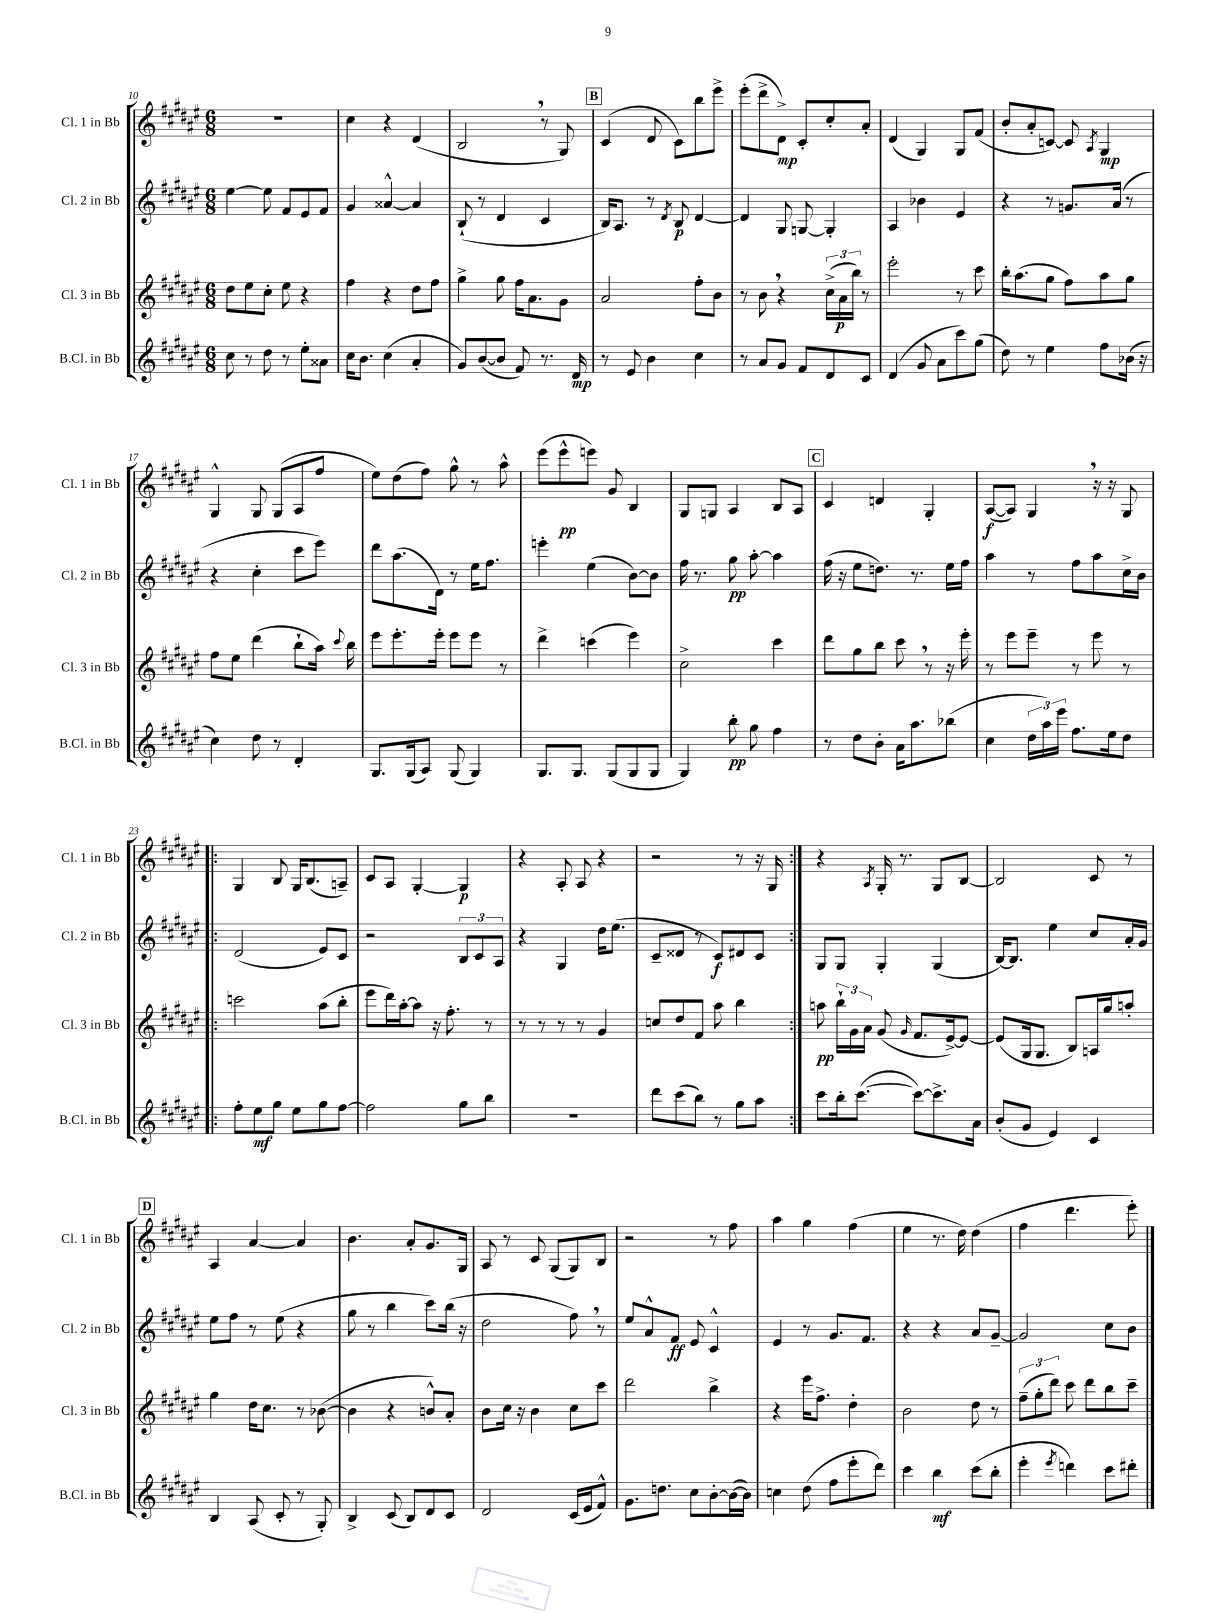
<<
\new StaffGroup <<
\new Staff = "s0" \with { instrumentName = "Cl. 1 in Bb" shortInstrumentName = "Cl. 1 in Bb" } {
    \clef treble \key fis \major \numericTimeSignature \time 6/8
    \autoBeamOff R2. |
    cis''4 r4 dis'4( |
    b2 \breathe r8 gis8) |
    \mark \markup { \box "B" } cis'4( dis'8 cis'8[) b''8 eis'''8]-> |
    eis'''8[-.( dis'''8-> dis'8]->\mp) cis'8[-. cis''8-. ais'8]-. |
    dis'4( gis4) gis8[ fis'8]( |
    b'8[-. ais'8-. c'8]~) c'8 \acciaccatura { ais8 } gis4\mp |
    gis4-^ gis8 gis8[( ais8 fis''8] |
    eis''8[) dis''8( fis''8]) gis''8-^ r8 ais''8-^ |
    eis'''8[( eis'''8-^\pp e'''8]) gis'8 b4 |
    gis8[ g8] ais4 b8[ ais8] |
    \mark \markup { \box "C" } cis'4 d'4 gis4-. |
    ais8[~\f( ais8]) gis4 \breathe r16 r16 gis8 |
    \repeat volta 2 { gis4 b8 gis16[ b8.( a8]--) |
    cis'8[ ais8] gis4~-. gis4\p |
    r4 ais8-. ais8 r4 |
    r2 r8 r16 gis16 | }
    r4 \acciaccatura { ais8 } gis16-. r8. gis8[ b8]~ |
    b2 cis'8 r8 |
    \mark \markup { \box "D" } ais4 ais'4~ ais'4 |
    b'4. ais'8[-. gis'8. gis16] |
    ais8 r8 cis'8 gis8[( gis8) b8] |
    r2 r8 fis''8 |
    ais''4 gis''4 fis''4( |
    eis''4 r8. dis''16) dis''4( |
    fis''4 dis'''4. eis'''8-.) \bar "|." |
}
\new Staff = "s1" \with { instrumentName = "Cl. 2 in Bb" shortInstrumentName = "Cl. 2 in Bb" } {
    \clef treble \key fis \major \numericTimeSignature \time 6/8
    \autoBeamOff eis''4~ eis''8 fis'8[ eis'8 fis'8] |
    gis'4 aisis'4~-^ aisis'4 |
    b8-!( r8 dis'4 cis'4 |
    \mark \markup { \box "B" } b16[) ais8.] r8 \acciaccatura { dis'8 } b8\p dis'4~ |
    dis'4 gis8 g8~ g4-. |
    ais4 bes'4 eis'4 |
    r4 r8 g'8.[ ais'16]( r8 |
    r4 cis''4-. cis'''8[ eis'''8]) |
    dis'''8[ ais''8.( dis'16]) r8 eis''16[ fis''8.] |
    e'''4-. eis''4( b'8[~) b'8] |
    fis''16 r8. gis''8\pp ais''8~-. ais''4 |
    \mark \markup { \box "C" } fis''16( r16 eis''8[ d''8.]) r8. eis''16[ fis''16] |
    ais''4 r8 fis''8[ ais''8 cis''16-> b'16] |
    \repeat volta 2 { dis'2( eis'8[) cis'8] |
    r2 \tuplet 3/2 { b8[ cis'8 ais8] } |
    r4 gis4 dis''16[ eis''8.]( |
    cis'8[-- disis'8] r8 cis'8[\f) dis'8 cis'8] | }
    gis8[ gis8] gis4-. gis4( |
    b16[~) b8.] eis''4 cis''8[ ais'16-. gis'16] |
    \mark \markup { \box "D" } eis''8[ fis''8] r8 eis''8( r4 |
    gis''8 r8 b''4 cis'''8[) b''16]( r16 |
    dis''2 fis''8) \breathe r8 |
    eis''8[ ais'8-^ fis'8]\ff eis'8 cis'4-^ |
    eis'4 r8 gis'8.[ fis'8.] |
    r4 r4 ais'8[ gis'8]~-- |
    gis'2 cis''8[ b'8] \bar "|." |
}
\new Staff = "s2" \with { instrumentName = "Cl. 3 in Bb" shortInstrumentName = "Cl. 3 in Bb" } {
    \clef treble \key fis \major \numericTimeSignature \time 6/8
    \autoBeamOff dis''8[ eis''8 cis''8]-. eis''8 r4 |
    fis''4 r4 dis''8[ fis''8] |
    gis''4-> gis''8 fis''16[ ais'8. gis'8] |
    \mark \markup { \box "B" } ais'2 fis''8[-. b'8] |
    r8 b'8 \breathe r4 \tuplet 3/2 { cis''16[->( ais'16\p b''16]) } r8 |
    eis'''2-. r8 cis'''8 |
    b''16[-. ais''8.( gis''8] fis''8[) ais''8 gis''8] |
    fis''8[ eis''8] dis'''4( b''8[-! ais''16]) \appoggiatura { cis'''8 } b''16 |
    eis'''8[ eis'''8.-. eis'''16]-. eis'''8[ eis'''8] r8 |
    dis'''4-> c'''4( eis'''4) |
    cis''2-> cis'''4 |
    \mark \markup { \box "C" } dis'''8[ gis''8 b''8] cis'''8 \breathe r8 r16 eis'''16-. |
    r8 eis'''8[ eis'''8]-- r8 eis'''8 r8 |
    \repeat volta 2 { c'''2 ais''8[( b''8]-. |
    eis'''8[ dis'''16) ais''16~-. ais''8] r16 fis''8.-. r8 |
    r8 r8 r8 r8 gis'4 |
    c''8[ dis''8 fis'8] ais''8 b''4 | }
    a''8\pp \tuplet 3/2 { b''16[-! gis'16 ais'16] } gis'8( \grace { gis'16 } fis'8.[ eis'16~->) eis'8]~ |
    eis'8[( gis16 gis8.] b8[) a16 gis''16 a''8]-. |
    \mark \markup { \box "D" } gis''4 dis''16[ cis''8.] r8 bes'8~( |
    bes'4 r4 b'8[-^) ais'8]-. |
    b'8[ cis''16] r16 b'4 cis''8[ cis'''8] |
    dis'''2 b''4-> |
    r4 eis'''16[ fis''8.]-> dis''4-. |
    b'2 dis''8 r8 |
    \tuplet 3/2 { fis''8[--( gis''8-. dis'''8]) } cis'''8 dis'''8[ b''8 cis'''8]-- \bar "|." |
}
\new Staff = "s3" \with { instrumentName = "B.Cl. in Bb" shortInstrumentName = "B.Cl. in Bb" } {
    \clef treble \key fis \major \numericTimeSignature \time 6/8
    \autoBeamOff cis''8 r8 dis''8 r8 eis''8[-. aisis'8] |
    cis''16[ b'8.] cis''4( ais'4-. |
    gis'8[) b'8~( b'8] fis'8) r8. dis'16\mp |
    \mark \markup { \box "B" } r8 eis'8 b'4 cis''4 |
    r8 ais'8[ gis'8] fis'8[ dis'8 cis'8] |
    dis'4( gis'8 ais'8[ cis'''8) gis''8]( |
    dis''8) r8 eis''4 fis''8[ bes'16]( r16 |
    cis''4) dis''8 r8 dis'4-. |
    gis8.[ gis16( ais8]) gis8( gis4) |
    gis8.[ gis8.] gis8[( gis8 gis8] |
    gis4) b''8-.\pp gis''8 fis''4 |
    \mark \markup { \box "C" } r8 dis''8[ b'8]-. ais'16[ ais''8. bes''8]( |
    cis''4 \tuplet 3/2 { dis''16[ ais''16) eis'''16] } fis''8.[ eis''16 dis''8] |
    \repeat volta 2 { fis''8[-. eis''8\mf gis''8] eis''8[ gis''8 fis''8]~ |
    fis''2 gis''8[ b''8] |
    R2. |
    dis'''8[ cis'''8( b''8]) r8 gis''8[ ais''8] | }
    cis'''8[ b''16-. cis'''8.]~( cis'''8[~) cis'''8.-> ais'16] |
    b'8[-.( gis'8] eis'4) cis'4 |
    \mark \markup { \box "D" } b4 ais8( cis'8-. r8 gis8-.) |
    b4-> cis'8( b8[) dis'8 cis'8] |
    dis'2 cis'16[( eis'16 fis'8]-^) |
    gis'8.[ d''8.] cis''8[ b'8~-. b'16~( b'16]) |
    c''4 dis''8( fis''8[ eis'''8-. dis'''8]) |
    cis'''4 b''4\mf cis'''8[( b''8]-. |
    eis'''4-. \acciaccatura { eis'''8 } d'''4) cis'''8[ dis'''8]-. \bar "|." |
}
>>
>>
\layout { \context { \Score currentBarNumber = #10 } }
